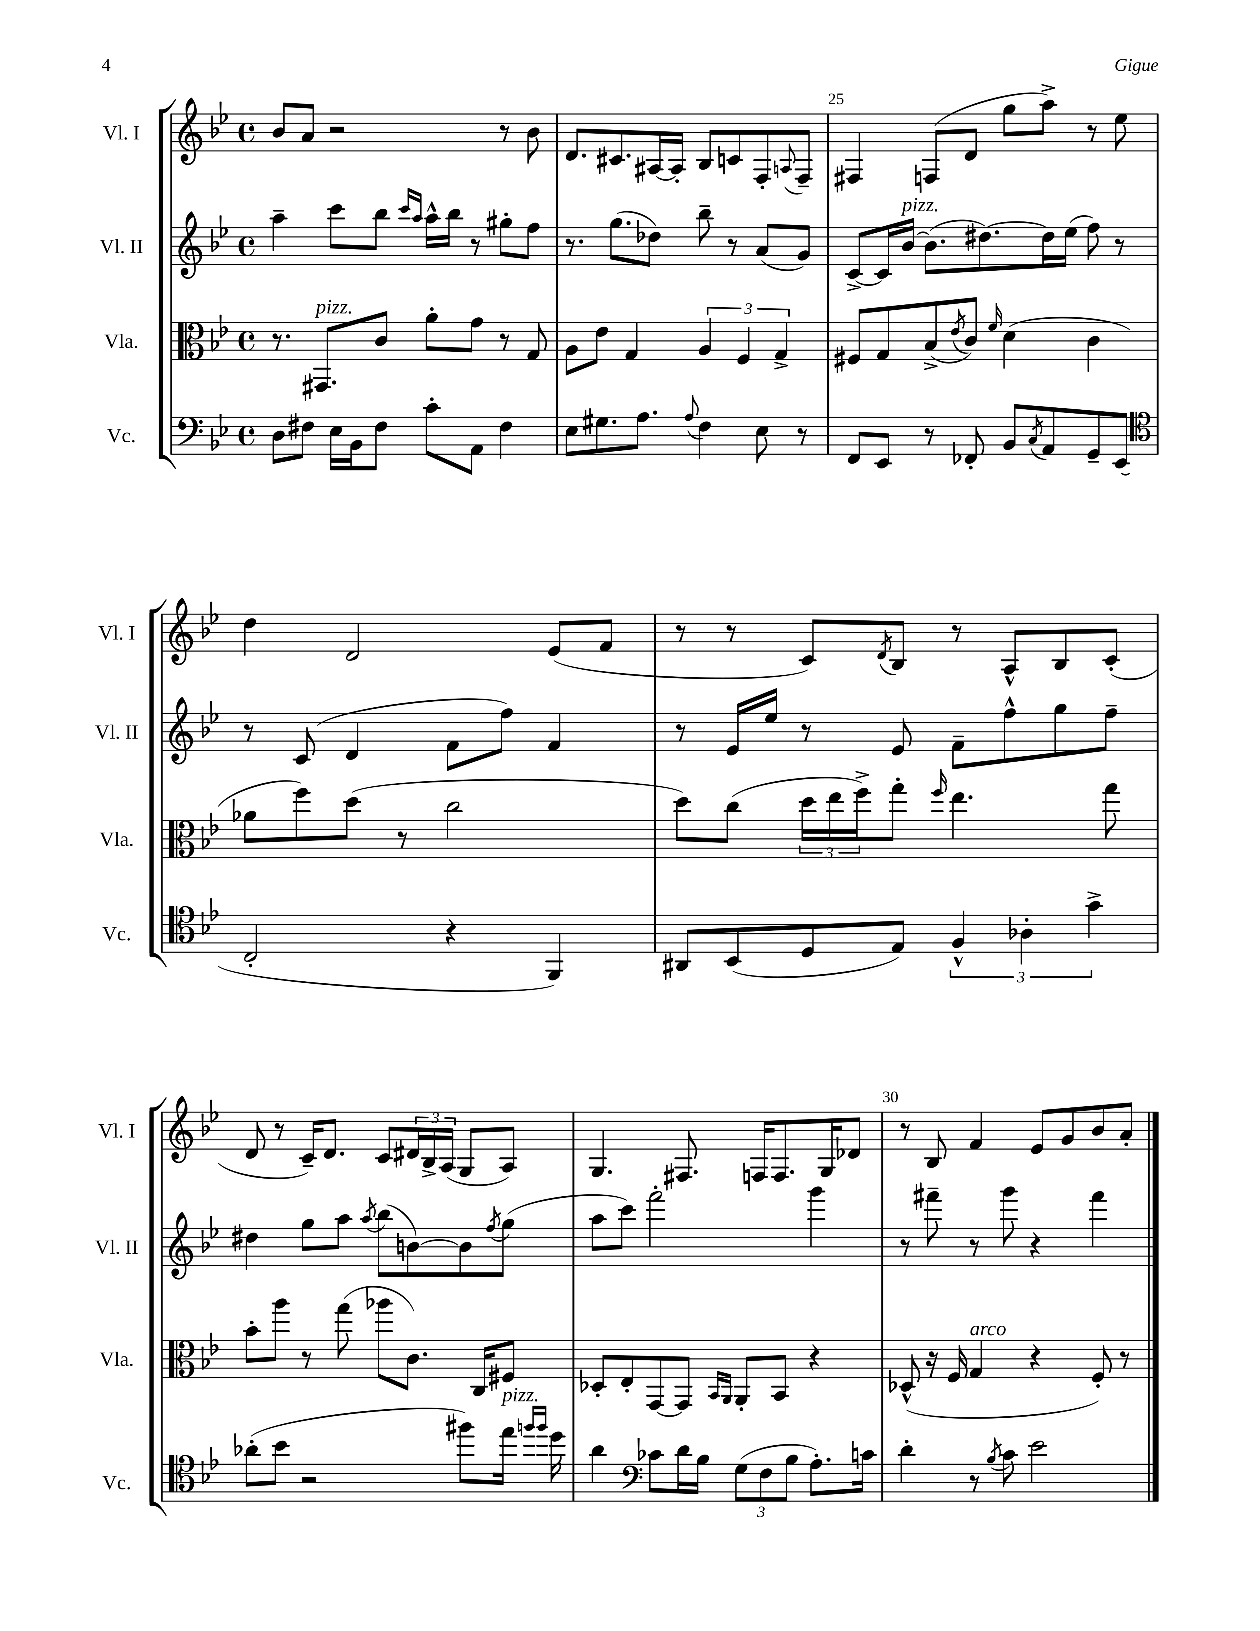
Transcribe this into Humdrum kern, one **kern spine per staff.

**kern	**kern	**kern	**kern
*part4	*part3	*part2	*part1
*staff4	*staff3	*staff2	*staff1
*I"Vc.	*I"Vla.	*I"Vl. II	*I"Vl. I
*I'Vc.	*I'Vla.	*I'Vl. II	*I'Vl. I
*clefF4	*clefC3	*clefG2	*clefG2
*k[b-e-]	*k[b-e-]	*k[b-e-]	*k[b-e-]
*M4/4	*M4/4	*M4/4	*M4/4
*met(c)	*met(c)	*met(c)	*met(c)
=23	=23	=23	=23
8D\L	8.r	4aa~\	8b-/L
8F#X\J	.	.	8a/J
!	!LO:TX:a:i:t=pizz.	!	!
.	8.GG#X/L	.	.
16E-\LL	.	8ccc\L	2r
16BB-\J	.	.	.
8F#\J	8c/J	8bb-\J	.
.	.	16qqccc/LL	.
.	.	16qqaa/JJ	.
8c'\L	8a'\L	16aa^^\LL	.
.	.	16bb-\JJ	.
8AA\J	8g\J	8r	.
4F#\	8r	8gg#X'\L	8r
.	8G/	8ff\J	8b-\
=24	=24	=24	=24
8E-\L	8A\L	8.r	8.d/L
8.G#X\	8e-\J	.	.
.	.	(8.gg\L	8.c#X/
.	4G/	.	.
8.A\J	.	.	.
.	.	8dd-X\J)	[16A#X/L
.	.	.	16A#'/JJ]
8qqA/	.	.	.
4F\	6A/	8bb-~\	8B-/L
.	.	8r	8cn/
.	6F/	.	.
8E-\	.	(8a/L	8F'/
.	6G^/	.	.
.	.	.	8qqAn/
8r	.	8g/J)	8F~/J
=25	=25	=25	=25
8FF/L	8F#X/L	[8c^/L	4F#X/
8EE-/J	8G/	16c/L]	.
!	!	!LO:TX:a:i:t=pizz.	!
.	.	[16b-/JJ	.
8r	(8B-^/	(8.b-\L]	(8Fn/L
.	8qe-/	.	.
8FF-X'/	8c/J)	.	8d/J
.	.	[8.dd#X\)	.
.	16qqf/	.	.
8BB-/L	(4d\	.	8gg\L
8qC/	.	.	.
8AA/	.	16dd#\L]	8aa^\J)
.	.	(16ee-\JJ	.
8GG~/	4c\	8ff\)	8r
(8EE-/J	.	8r	8ee-\
!!LO:LB:g=z
=26	=26	=26	=26
*clefC4	*	*	*
2C'/	8a-X\L	8r	4dd\
.	8ff\)	(8c/	.
.	(8dd\J	4d/	2d/
.	8r	.	.
4r	2cc\	8f\L	.
.	.	8ff\J)	.
4FF/)	.	4f/	(8e-/L
.	.	.	8f/J
=27	=27	=27	=27
8AA#X/L	8dd\L)	8r	8r
(8BB-/	(8cc\J	16e-/LL	8r
.	.	16ee-/JJ	.
8D/	24dd\LL	8r	8c/L)
.	24ee-\	.	.
.	24ff^\J)	.	.
.	.	.	8qd/
8E-/J)	8gg'\J	8e-/	8B-/J
.	16qqff/	.	.
6F^^/	4.ee-\	8f~\L	8r
.	.	8ff^^\	8A^^/L
6A-X'\	.	.	.
.	.	8gg\	8B-/
6g^\	.	.	.
.	8gg\	8ff~\J	(8c'/J
!!LO:LB:g=z
=28	=28	=28	=28
(8a-X'\L	8b-'\L	4dd#X\	8d/
8b-\J	8aa\J	.	8r
2r	8r	8gg\L	16c~/KL)
.	.	.	8.d/J
.	(8gg\	8aa\J	.
.	.	8qaa/	.
.	8aa-X\L	(8bb-\L	8c/L
.	8.c\J)	[8bn\)	24d#X/L
.	.	.	24B-^/
.	.	.	(24A/JJ
8ff#X\L)	.	8b\]	8G/L
.	16C/KL	.	.
.	.	8qff/	.
!LO:TX:a:i:t=pizz.	!	!	!
16ee-\Jk	8F#X/J	(8gg\J	8A/J)
16qqffn/LL	.	.	.
16qqff/JJ	.	.	.
16dd\	.	.	.
=29	=29	=29	=29
4a\	8D-X'/L	8aa\L	4.G/
.	8E-'/	8ccc\J)	.
*clefF4	*	*	*
8c-X\L	[8GG/	2fff'\	.
16d\L	8GG/J]	.	8.F#X/
16B-\JJ	.	.	.
.	16qqBB-/LL	.	.
.	16qqAA/JJ	.	.
(12G\L	8AA'/L	.	.
.	.	.	16Fn/KL
12F\	.	.	.
.	8BB-/J	.	8.F/
12B-\J	.	.	.
8.A'\L)	4r	4ggg\	.
.	.	.	16G/K
.	.	.	8d-X/J
16cn\Jk	.	.	.
=30	=30	=30	=30
4d'\	(8D-X^^/	8r	8r
.	16r	8fff#X~\	8B-/
.	16F/	.	.
!	!LO:TX:a:i:t=arco	!	!
8r	4G/	8r	4f/
8qB-/	.	.	.
8c\	.	8ggg\	.
2e-\	4r	4r	8e-/L
.	.	.	8g/
.	8F'/)	4fff#\	8b-/
.	8r	.	8a'/J
==	==	==	==
*-	*-	*-	*-
